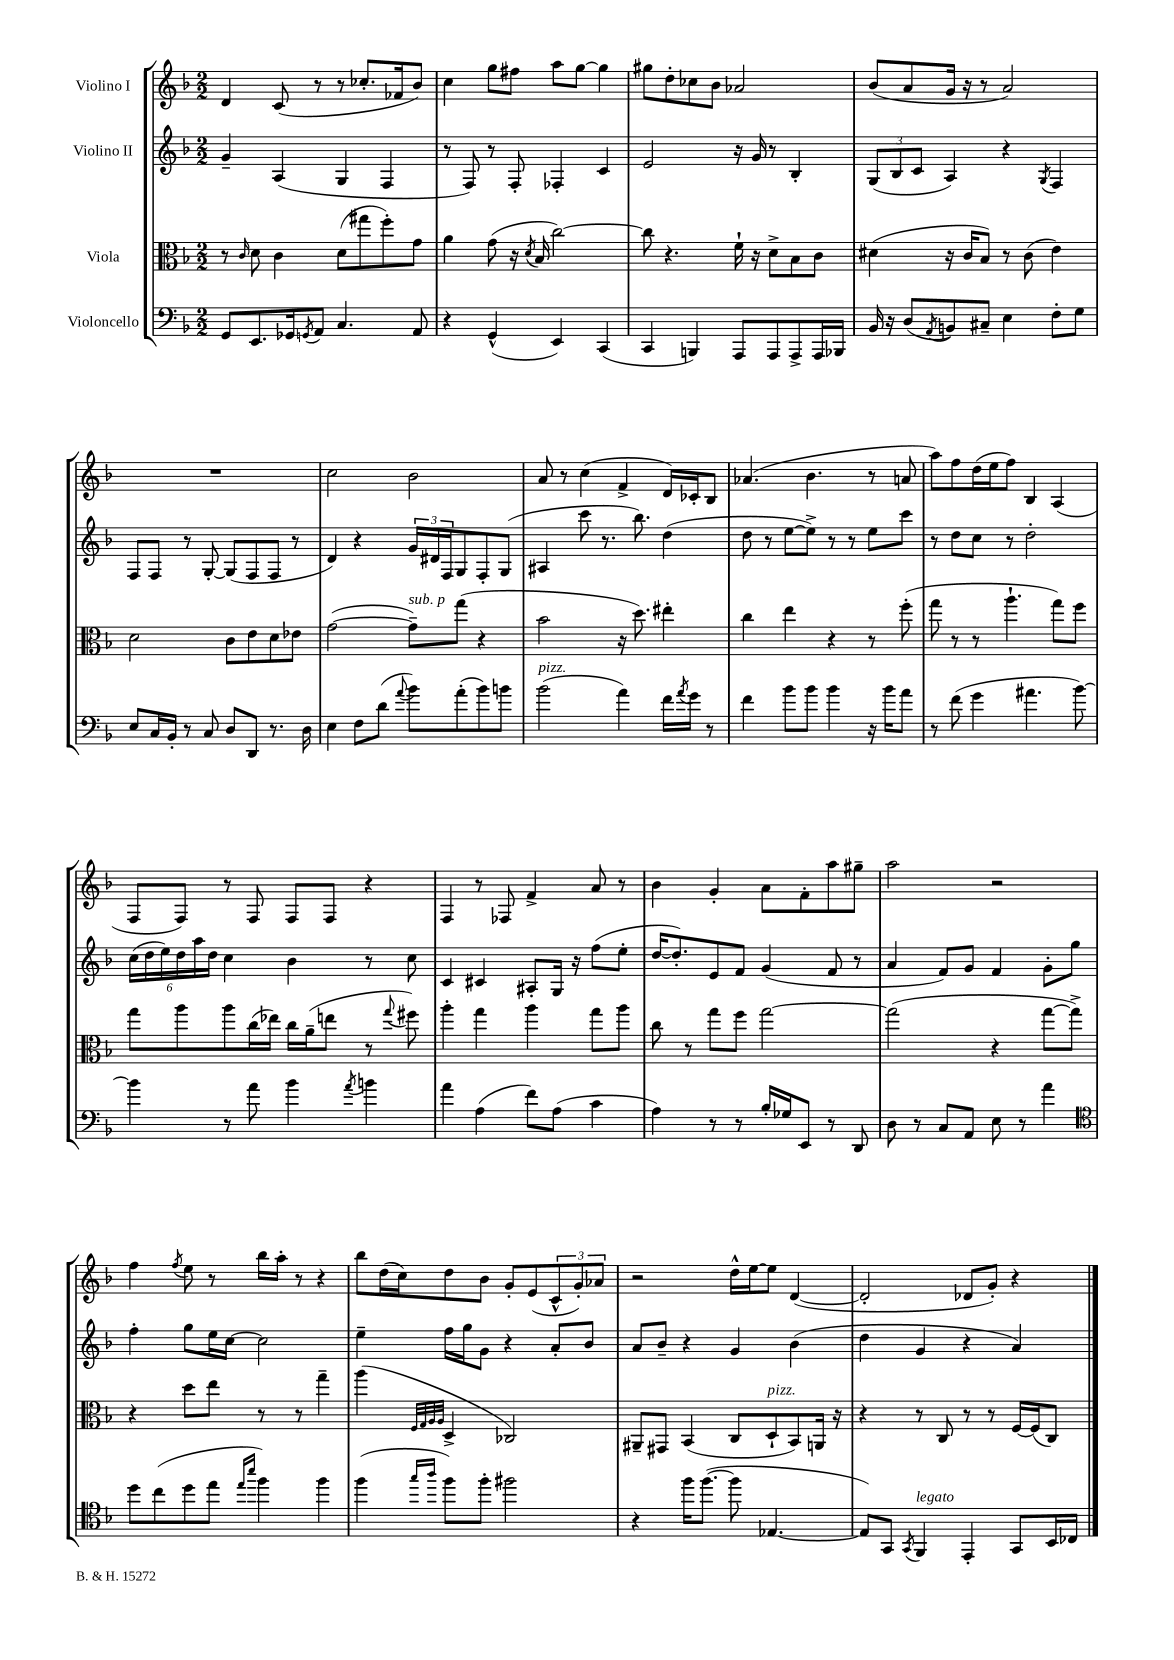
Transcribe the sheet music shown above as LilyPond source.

<<
\new StaffGroup <<
\new Staff = "s0" \with { instrumentName = "Violino I" } {
    \clef treble \key f \major \numericTimeSignature \time 2/2
    d'4 c'8( r8 r8 ces''8.-. fes'16 bes'8) |
    c''4 g''8 fis''8 a''8 g''8~ g''4 |
    gis''8 d''8-. ces''8 bes'8 aes'2 |
    bes'8( a'8 g'16 r16 r8 a'2) |
    R1 |
    c''2 bes'2 |
    a'8 r8 c''4( f'4-> d'16) ces'16-. bes8 |
    aes'4.( bes'4. r8 a'8 |
    a''8) f''8 d''16( e''16 f''8) bes4 a4( |
    f8 f8) r8 f8 f8 f8 r4 |
    f4 r8 fes8 f'4-> a'8 r8 |
    bes'4 g'4-. a'8 f'8-. a''8 gis''8-- |
    a''2 r2 |
    f''4 \acciaccatura { f''8 } e''8 r8 bes''16 a''16-. r8 r4 |
    bes''8 d''16( c''16) d''8 bes'8 g'8-. e'8( \tuplet 3/2 { c'8-^ g'8-.) aes'8 } |
    r2 d''16-^ e''16~ e''8 d'4~( |
    d'2-. des'8 g'8-.) r4 \bar "|." |
}
\new Staff = "s1" \with { instrumentName = "Violino II" } {
    \clef treble \key f \major \numericTimeSignature \time 2/2
    g'4-- a4( g4 f4 |
    r8 f8) r8 f8-. fes4-. c'4 |
    e'2 r16 g'16 r8 bes4-. |
    \tuplet 3/2 { g8( bes8 c'8 } a4) r4 \acciaccatura { g8 } f4 |
    f8 f8 r8 g8~-. g8( f8 f8 r8 |
    d'4) r4 \tuplet 3/2 { g'16 dis'16 f16 } g8 f8-. g8( |
    ais4 c'''8 r8. bes''8.) d''4( |
    d''8 r8 e''8~ e''8->) r8 r8 e''8 c'''8 |
    r8 d''8 c''8 r8 d''2-. |
    \tuplet 6/4 { c''16( d''16 e''16) d''16 a''16 d''16 } c''4 bes'4 r8 c''8 |
    c'4 cis'4 ais8-. g16 r16 f''8( e''8-. |
    d''16~ d''8.-.) e'8 f'8 g'4( f'8 r8 |
    a'4 f'8) g'8 f'4 g'8-. g''8 |
    f''4-. g''8 e''16 c''16~ c''2 |
    e''4-- f''16 g''16 g'8 r4 a'8-. bes'8 |
    a'8 bes'8-- r4 g'4 bes'4( |
    d''4 g'4 r4 a'4) \bar "|." |
}
\new Staff = "s2" \with { instrumentName = "Viola" } {
    \clef alto \key f \major \numericTimeSignature \time 2/2
    r8 \grace { c'16 } d'8 c'4 d'8( gis''8 f''8-.) g'8 |
    a'4 g'8( r16 \acciaccatura { d'8 } bes16 c''2~) |
    c''8 r4. f'16-! r16 d'8-> bes8 c'8 |
    dis'4( r16 c'16 bes8) r8 c'8( e'4) |
    d'2 c'8 e'8 d'8 ees'8 |
    g'2~( g'8--^\markup { \italic "sub. p" }) g''8( r4 |
    bes'2 r16 d''8.) eis''4-. |
    c''4 e''4 r4 r8 f''8-.( |
    g''8 r8 r8 a''4.-! g''8) f''8 |
    g''8 a''8 a''8 c''16( ees''16) c''16 a'16--( e''8 r8 \appoggiatura { g''8 } fis''8) |
    a''4-. g''4 a''4 g''8 a''8 |
    c''8 r8 g''8 f''8 g''2~ |
    g''2( r4 g''8~ g''8->) |
    r4 d''8 e''8 r8 r8 g''4-- |
    a''4( \grace { f32 g32 a32 a32 } d4-> ces2) |
    ais,8-- gis,8 bes,4( c8 d8-!^\markup { \italic "pizz." } bes,8) a,16 r16 |
    r4 r8 c8 r8 r8 f16~ f16( c8) \bar "|." |
}
\new Staff = "s3" \with { instrumentName = "Violoncello" } {
    \clef bass \key f \major \numericTimeSignature \time 2/2
    g,8 e,8. ges,16 \acciaccatura { g,8 } a,8 c4. a,8 |
    r4 g,4-^( e,4) c,4( |
    c,4 b,,4) a,,8 a,,8 a,,8-> a,,16 bes,,16 |
    bes,16 r16 d8( \acciaccatura { a,8 } b,8) cis8-- e4 f8-. g8 |
    e8 c16 bes,16-. r8 c8 d8 d,8 r8. d16 |
    e4 f8 d'8( \appoggiatura { a'8 } bes'8) a'8-.( bes'8) b'8 |
    bes'2^\markup { \italic "pizz." }( a'4) f'16 \acciaccatura { a'8 } g'16 r8 |
    f'4 bes'8 bes'8 bes'4 r16 bes'16 a'8 |
    r8 f'8( g'4 ais'4. bes'8~) |
    bes'4 r8 a'8 bes'4 \acciaccatura { a'8 } b'4 |
    a'4 a4( f'8) a8( c'4 |
    a4) r8 r8 bes16-. ges16 e,8 r8 d,8 |
    d8 r8 c8 a,8 e8 r8 a'4 |
    \clef tenor d''8 c''8( d''8 e''8 \grace { e''16 bes''16 } f''4) f''4 |
    f''4( \grace { g''16 a''16 } f''8) f''8-. fis''2 |
    r4 f''16 f''8.~( f''8 ees4.~ |
    ees8) g,8 \acciaccatura { g,8 } f,4^\markup { \italic "legato" } e,4-. g,8 bes,16 ces16 \bar "|." |
}
>>
>>
\layout { \context { \Score \remove "Bar_number_engraver" } }
